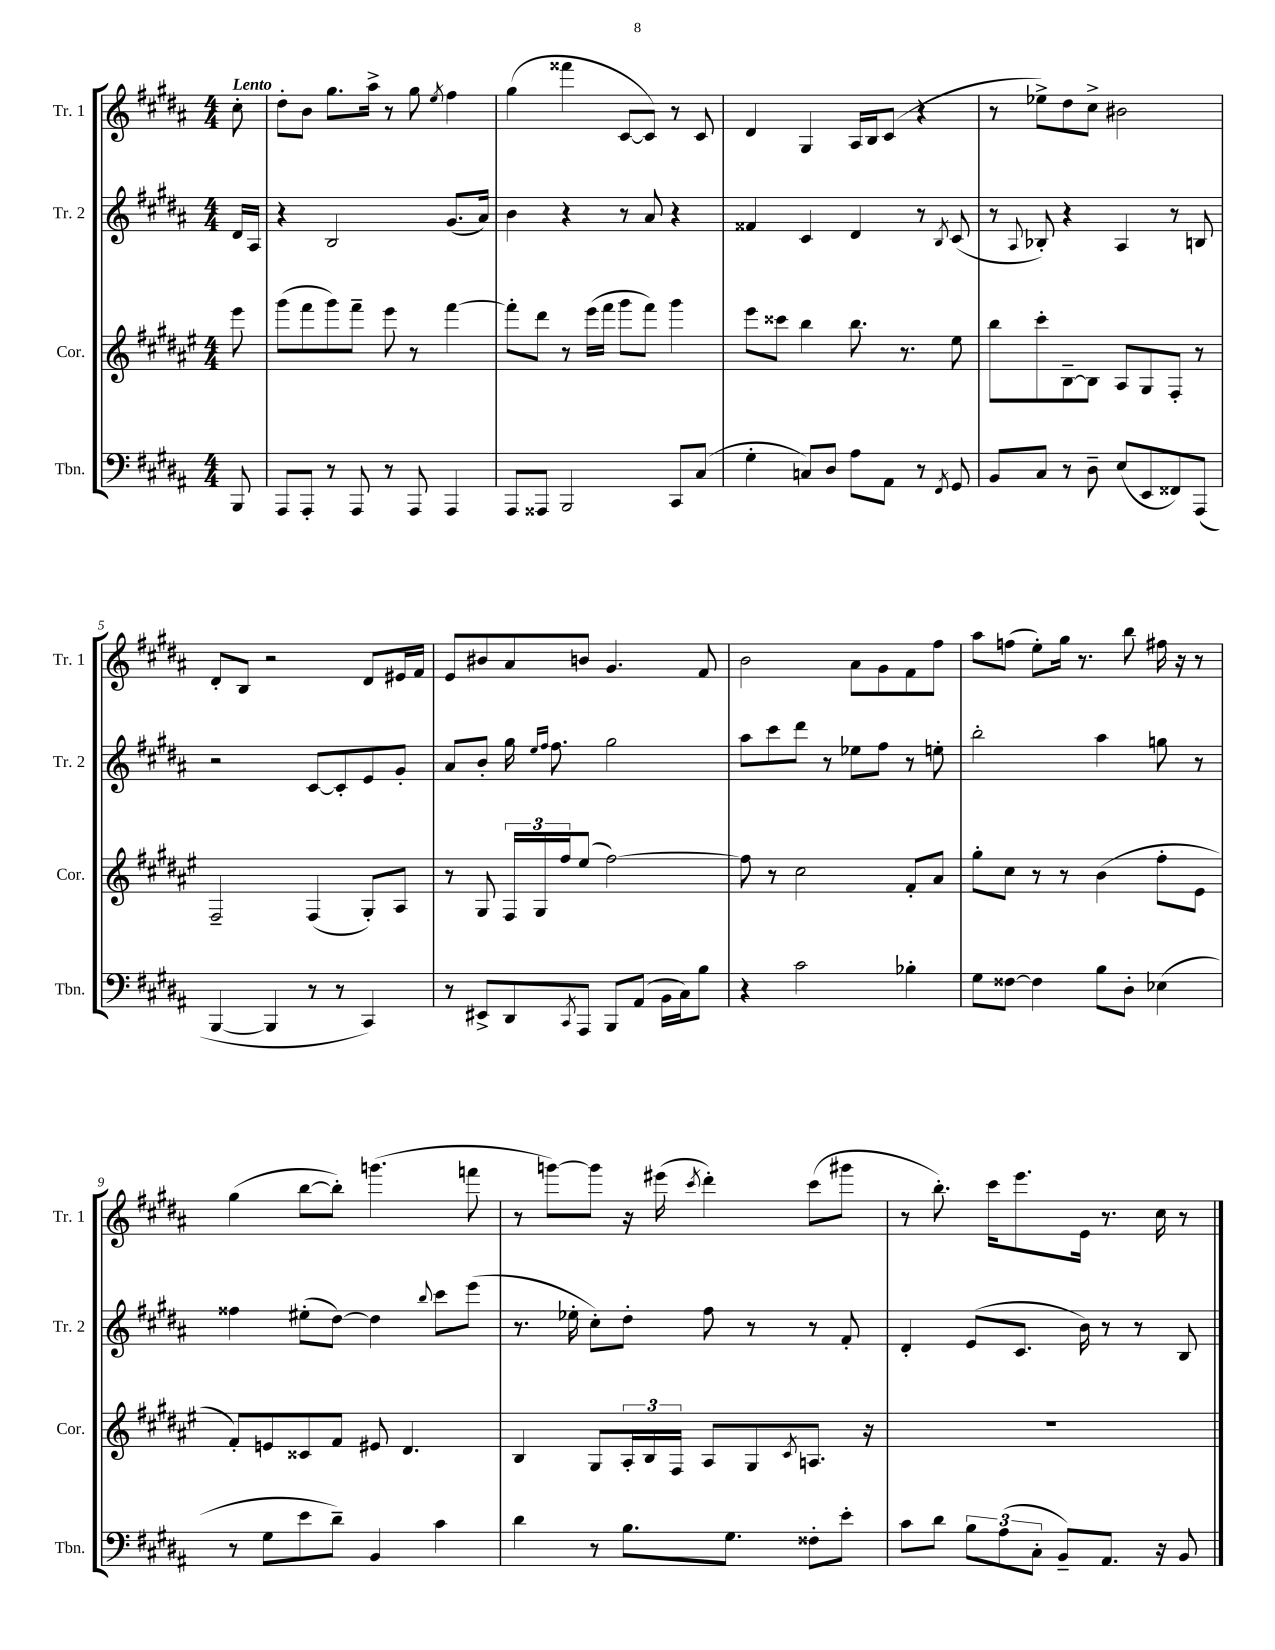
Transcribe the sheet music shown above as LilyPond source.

<<
\new StaffGroup <<
\new Staff = "s0" \with { instrumentName = "Tr. 1" shortInstrumentName = "Tr. 1" } {
    \clef treble \key b \major \numericTimeSignature \time 4/4 \partial 8 \tempo "Lento"
    cis''8-. |
    dis''8-. b'8 gis''8. ais''16-> r8 gis''8 \acciaccatura { e''8 } fis''4 |
    gis''4( fisis'''4 cis'8~ cis'8) r8 cis'8 |
    dis'4 gis4 ais16 b16 cis'8( r4 |
    r8 ees''8->) dis''8 cis''8-> bis'2 |
    dis'8-. b8 r2 dis'8 eis'16 fis'16 |
    e'8 bis'8 ais'8 b'8 gis'4. fis'8 |
    b'2 ais'8 gis'8 fis'8 fis''8 |
    ais''8 f''8( e''8-.) gis''16 r8. b''8 fis''16 r16 r8 |
    gis''4( b''8~ b''8-.) g'''4.( f'''8 |
    r8 g'''8~) g'''8 r16 eis'''16( \acciaccatura { cis'''8 } dis'''4-.) cis'''8( gis'''8 |
    r8 b''8.-.) cis'''16 e'''8. e'16 r8. cis''16 r8 \bar "|." |
}
\new Staff = "s1" \with { instrumentName = "Tr. 2" shortInstrumentName = "Tr. 2" } {
    \clef treble \key b \major \numericTimeSignature \time 4/4 \partial 8
    dis'16 ais16 |
    r4 b2 gis'8.( ais'16) |
    b'4 r4 r8 ais'8 r4 |
    fisis'4 cis'4 dis'4 r8 \acciaccatura { b8 } cis'8( |
    r8 \appoggiatura { ais8 } bes8-.) r4 ais4 r8 b8 |
    r2 cis'8~ cis'8-. e'8 gis'8-. |
    ais'8 b'8-. gis''16 \grace { e''16 fis''16 } fis''8. gis''2 |
    ais''8 cis'''8 dis'''8 r8 ees''8 fis''8 r8 e''8-. |
    b''2-. ais''4 g''8 r8 |
    fisis''4 eis''8-.( dis''8~) dis''4 \appoggiatura { b''8 } cis'''8 e'''8( |
    r8. ees''16-. cis''8-.) dis''8-. fis''8 r8 r8 fis'8-. |
    dis'4-. e'8( cis'8. b'16) r8 r8 b8 \bar "|." |
}
\new Staff = "s2" \with { instrumentName = "Cor." shortInstrumentName = "Cor." } {
    \clef treble \key fis \major \numericTimeSignature \time 4/4 \partial 8
    eis'''8 |
    gis'''8( fis'''8 gis'''8) fis'''8-- eis'''8 r8 fis'''4~ |
    fis'''8-. dis'''8 r8 eis'''16( fis'''16 gis'''8 fis'''8) gis'''4 |
    eis'''8 cisis'''8 b''4 b''8. r8. eis''8 |
    b''8 cis'''8-. b8~-- b8 ais8 gis8 fis8-. r8 |
    fis2-- fis4( gis8-.) ais8 |
    r8 gis8 \tuplet 3/2 { fis16 gis16 fis''16 } eis''8( fis''2~) |
    fis''8 r8 cis''2 fis'8-. ais'8 |
    gis''8-. cis''8 r8 r8 b'4( fis''8-. eis'8 |
    fis'8-.) e'8 cisis'8 fis'8 eis'8 dis'4. |
    b4 gis8 \tuplet 3/2 { ais16-. b16 fis16 } ais8 gis8 \acciaccatura { cis'8 } a8. r16 |
    R1 \bar "|." |
}
\new Staff = "s3" \with { instrumentName = "Tbn." shortInstrumentName = "Tbn." } {
    \clef bass \key b \major \numericTimeSignature \time 4/4 \partial 8
    b,,8 |
    ais,,8 ais,,8-. r8 ais,,8 r8 ais,,8 ais,,4 |
    ais,,8 aisis,,8 b,,2 cis,8 cis8( |
    gis4-. c8) dis8 ais8 ais,8 r8 \acciaccatura { fis,8 } gis,8 |
    b,8 cis8 r8 dis8-- e8( e,8 fisis,8) ais,,8( |
    b,,4~ b,,4 r8 r8 cis,4) |
    r8 eis,8-> dis,8 \acciaccatura { cis,8 } ais,,8 b,,8 ais,8( b,16 cis16) b8 |
    r4 cis'2 bes4-. |
    gis8 fisis8~ fisis4 b8 dis8-. ees4( |
    r8 gis8 e'8 dis'8--) b,4 cis'4 |
    dis'4 r8 b8. gis8. fisis8-. e'8-. |
    cis'8 dis'8 \tuplet 3/2 { b8 ais8( cis8-. } b,8--) ais,8. r16 b,8 \bar "|." |
}
>>
>>
